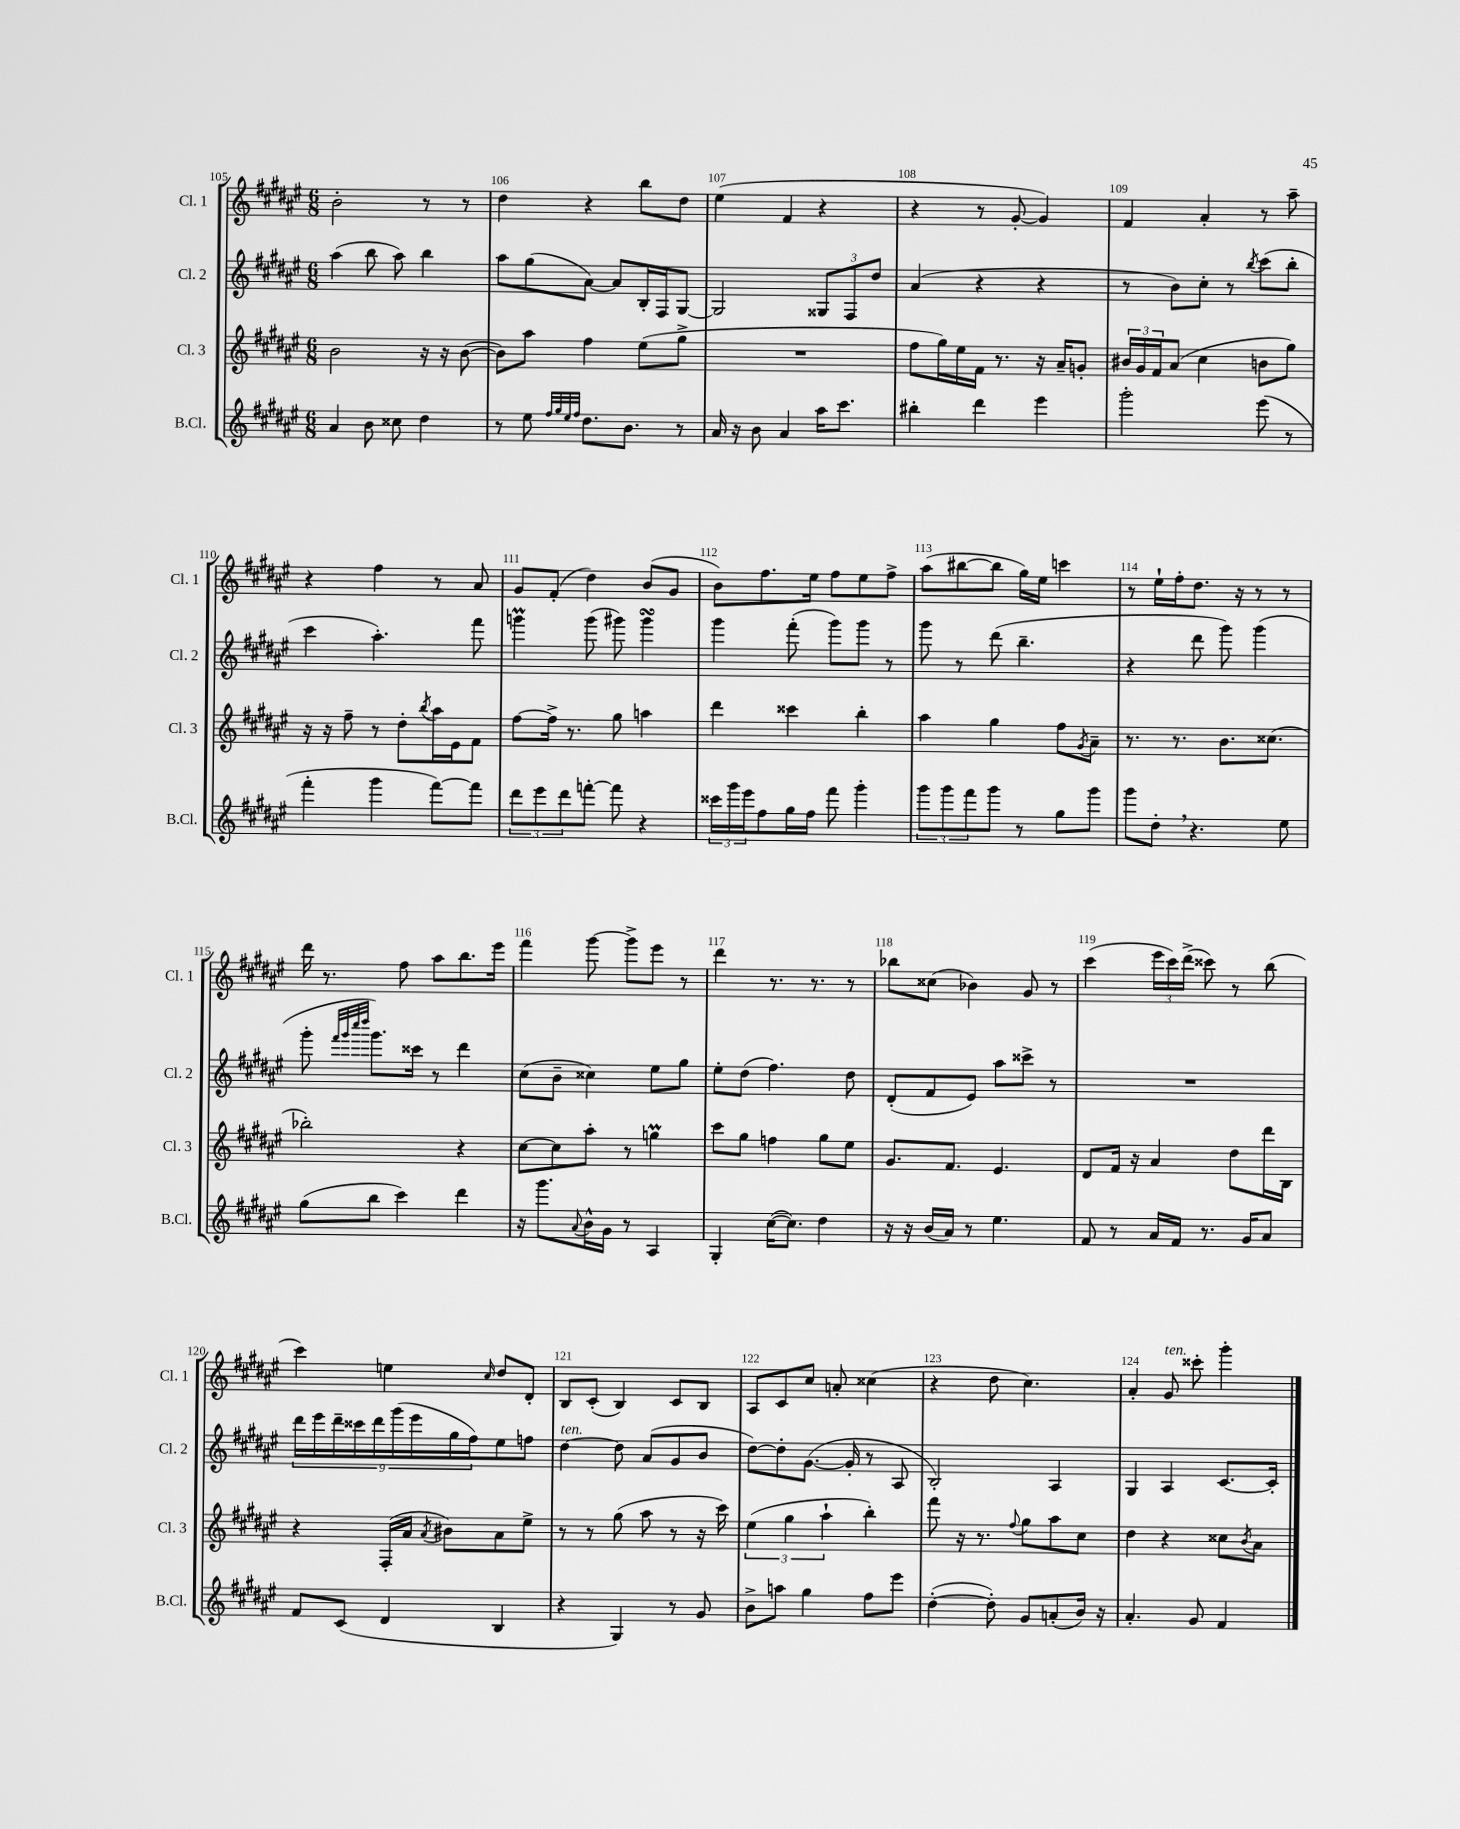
<<
\new StaffGroup <<
\new Staff = "s0" \with { instrumentName = "Cl. 1" shortInstrumentName = "Cl. 1" } {
    \clef treble \key fis \major \numericTimeSignature \time 6/8
    b'2-. r8 r8 |
    dis''4 r4 b''8 dis''8 |
    eis''4( fis'4 r4 |
    r4 r8 gis'8~-. gis'4) |
    fis'4 ais'4-. r8 ais''8-- |
    r4 fis''4 r8 ais'8 |
    gis'8 fis'8-.( dis''4) b'8( gis'8 |
    b'8) fis''8. eis''16 fis''8 eis''8 fis''8-> |
    ais''8( bis''8~ bis''8 gis''16) eis''16 c'''4 |
    r8 eis''16-! fis''16-. dis''8. r16 r8 r8 |
    dis'''16 r8. fis''8 ais''8 b''8. eis'''16 |
    fis'''4 gis'''8~ gis'''8-> eis'''8 r8 |
    dis'''4 r8. r8. r8 |
    bes''8 cisis''8( bes'4) gis'8 r8 |
    cis'''4( \tuplet 3/2 { eis'''16 cis'''16) dis'''16->( } cisis'''8) r8 b''8( |
    cis'''4) e''4 \grace { cis''16 } dis''8 dis'8-. |
    b8 cis'8-.( b4) cis'8 b8 |
    ais8 cis'8 cis''8 a'8-. cisis''4( |
    r4 dis''8 cis''4.) |
    ais'4-. gis'8^\markup { \italic "ten." } cisis'''8-. gis'''4-. \bar "|." |
}
\new Staff = "s1" \with { instrumentName = "Cl. 2" shortInstrumentName = "Cl. 2" } {
    \clef treble \key fis \major \numericTimeSignature \time 6/8
    ais''4( b''8 ais''8) b''4 |
    ais''8 gis''8( ais'8~) ais'8 b16-. fis16 gis8~ |
    gis2 \tuplet 3/2 { gisis8 fis8 dis''8 } |
    ais'4( r4 r4 |
    r8 b'8) cis''8-. r8 \acciaccatura { b''8 } cis'''8( b''8-. |
    cis'''4 ais''4.-.) fis'''8 |
    g'''4\prall g'''8( gis'''8) gis'''4\turn |
    gis'''4 fis'''8-.( gis'''8) gis'''8 r8 |
    gis'''8 r8 dis'''8( b''4.-- |
    r4 dis'''8 gis'''8) gis'''4( |
    gis'''8-. \grace { fis'''32 gis'''32 cis''''32 dis''''32 } gis'''8.) cisis'''16 r8 dis'''4 |
    cis''8( b'8-- cisis''4) eis''8 gis''8 |
    eis''8-. dis''8( fis''4.) dis''8 |
    dis'8-.( fis'8 eis'8) ais''8 cisis'''8-> r8 |
    R2. |
    \tuplet 9/8 { dis'''16 eis'''16 dis'''16-- cisis'''16 dis'''16 gis'''16( eis'''16 gis''16 fis''16) } eis''8 f''8 |
    dis''4~^\markup { \italic "ten." } dis''8 ais'8( gis'8 b'8 |
    dis''8~) dis''8-. gis'8.~( gis'16-. r8 ais8 |
    b2-.) ais4 |
    gis4 ais4 cis'8.~ cis'16-. \bar "|." |
}
\new Staff = "s2" \with { instrumentName = "Cl. 3" shortInstrumentName = "Cl. 3" } {
    \clef treble \key fis \major \numericTimeSignature \time 6/8
    b'2 r16 r16 b'8~( |
    b'8) ais''8 fis''4 eis''8( gis''8-> |
    R2. |
    fis''8 gis''16) eis''16 fis'16 r8. r16 ais'16-- g'8-. |
    \tuplet 3/2 { bis'16 gis'16 fis'16 } ais'8( cis''4 b'8 gis''8) |
    r16 r16 fis''8-- r8 dis''8-. \acciaccatura { b''8 } ais''16 eis'16 fis'8 |
    fis''8~ fis''16-> r8. gis''8 a''4 |
    dis'''4 cisis'''4 b''4-. |
    ais''4 gis''4 fis''8 \acciaccatura { gis'8 } ais'8-- |
    r8. r8. b'8. cisis''8.( |
    bes''2-.) r4 |
    cis''8~ cis''8 ais''8-. r8 g''4\prall |
    cis'''8 gis''8 f''4 gis''8 eis''8 |
    gis'8. fis'8. eis'4. |
    dis'8 fis'16 r16 ais'4 dis''8 dis'''16 b16 |
    r4 fis16-.( ais'16 \acciaccatura { ais'8 } bis'8) ais'8 eis''8-> |
    r8 r8 gis''8( ais''8 r8 r16 cis'''16) |
    \tuplet 3/2 { eis''4( gis''4 ais''4-! } b''4-.) |
    fis'''8 r16 r8. \appoggiatura { fis''8 } gis''8 ais''8 cis''8 |
    dis''4 r4 cisis''8 \acciaccatura { b'8 } ais'8 \bar "|." |
}
\new Staff = "s3" \with { instrumentName = "B.Cl." shortInstrumentName = "B.Cl." } {
    \clef treble \key fis \major \numericTimeSignature \time 6/8
    ais'4 b'8 cisis''8 dis''4 |
    r8 eis''8 \grace { fis''32 gis''32 eis''32 fis''32 } dis''8. b'8. r8 |
    ais'16 r16 b'8 ais'4 ais''16 cis'''8. |
    bis''4-. dis'''4 eis'''4 |
    gis'''2-. eis'''8( r8 |
    fis'''4-. gis'''4 fis'''8~) fis'''8 |
    \tuplet 3/2 { dis'''8 eis'''8 dis'''8 } f'''8~-. f'''8 r4 |
    \tuplet 3/2 { cisis'''16 gis'''16 eis'''16 } fis''8 gis''16 fis''16 fis'''8 gis'''4-. |
    \tuplet 3/2 { gis'''8 gis'''8 fis'''8 } gis'''8 r8 gis''8 gis'''8 |
    gis'''8 dis''8-. \breathe r4. eis''8 |
    gis''8( b''8 cis'''4) dis'''4 |
    r16 gis'''8. \appoggiatura { ais'8 } b'16-^ gis'16 r8 ais4 |
    gis4-. cis''16~( cis''8.) dis''4 |
    r16 r16 b'16( ais'16) r8 eis''4. |
    fis'8 r8 ais'16 fis'16 r8. gis'16 ais'8 |
    fis'8 cis'8( dis'4 b4 |
    r4 gis4) r8 gis'8 |
    b'8-> a''8 gis''4 fis''8 eis'''8 |
    dis''4~-.( dis''8-.) gis'8 a'8-.( b'16) r16 |
    ais'4.-. gis'8 fis'4 \bar "|." |
}
>>
>>
\layout { \context { \Score currentBarNumber = #105 \override BarNumber.break-visibility = ##(#f #t #t) barNumberVisibility = #all-bar-numbers-visible } }
